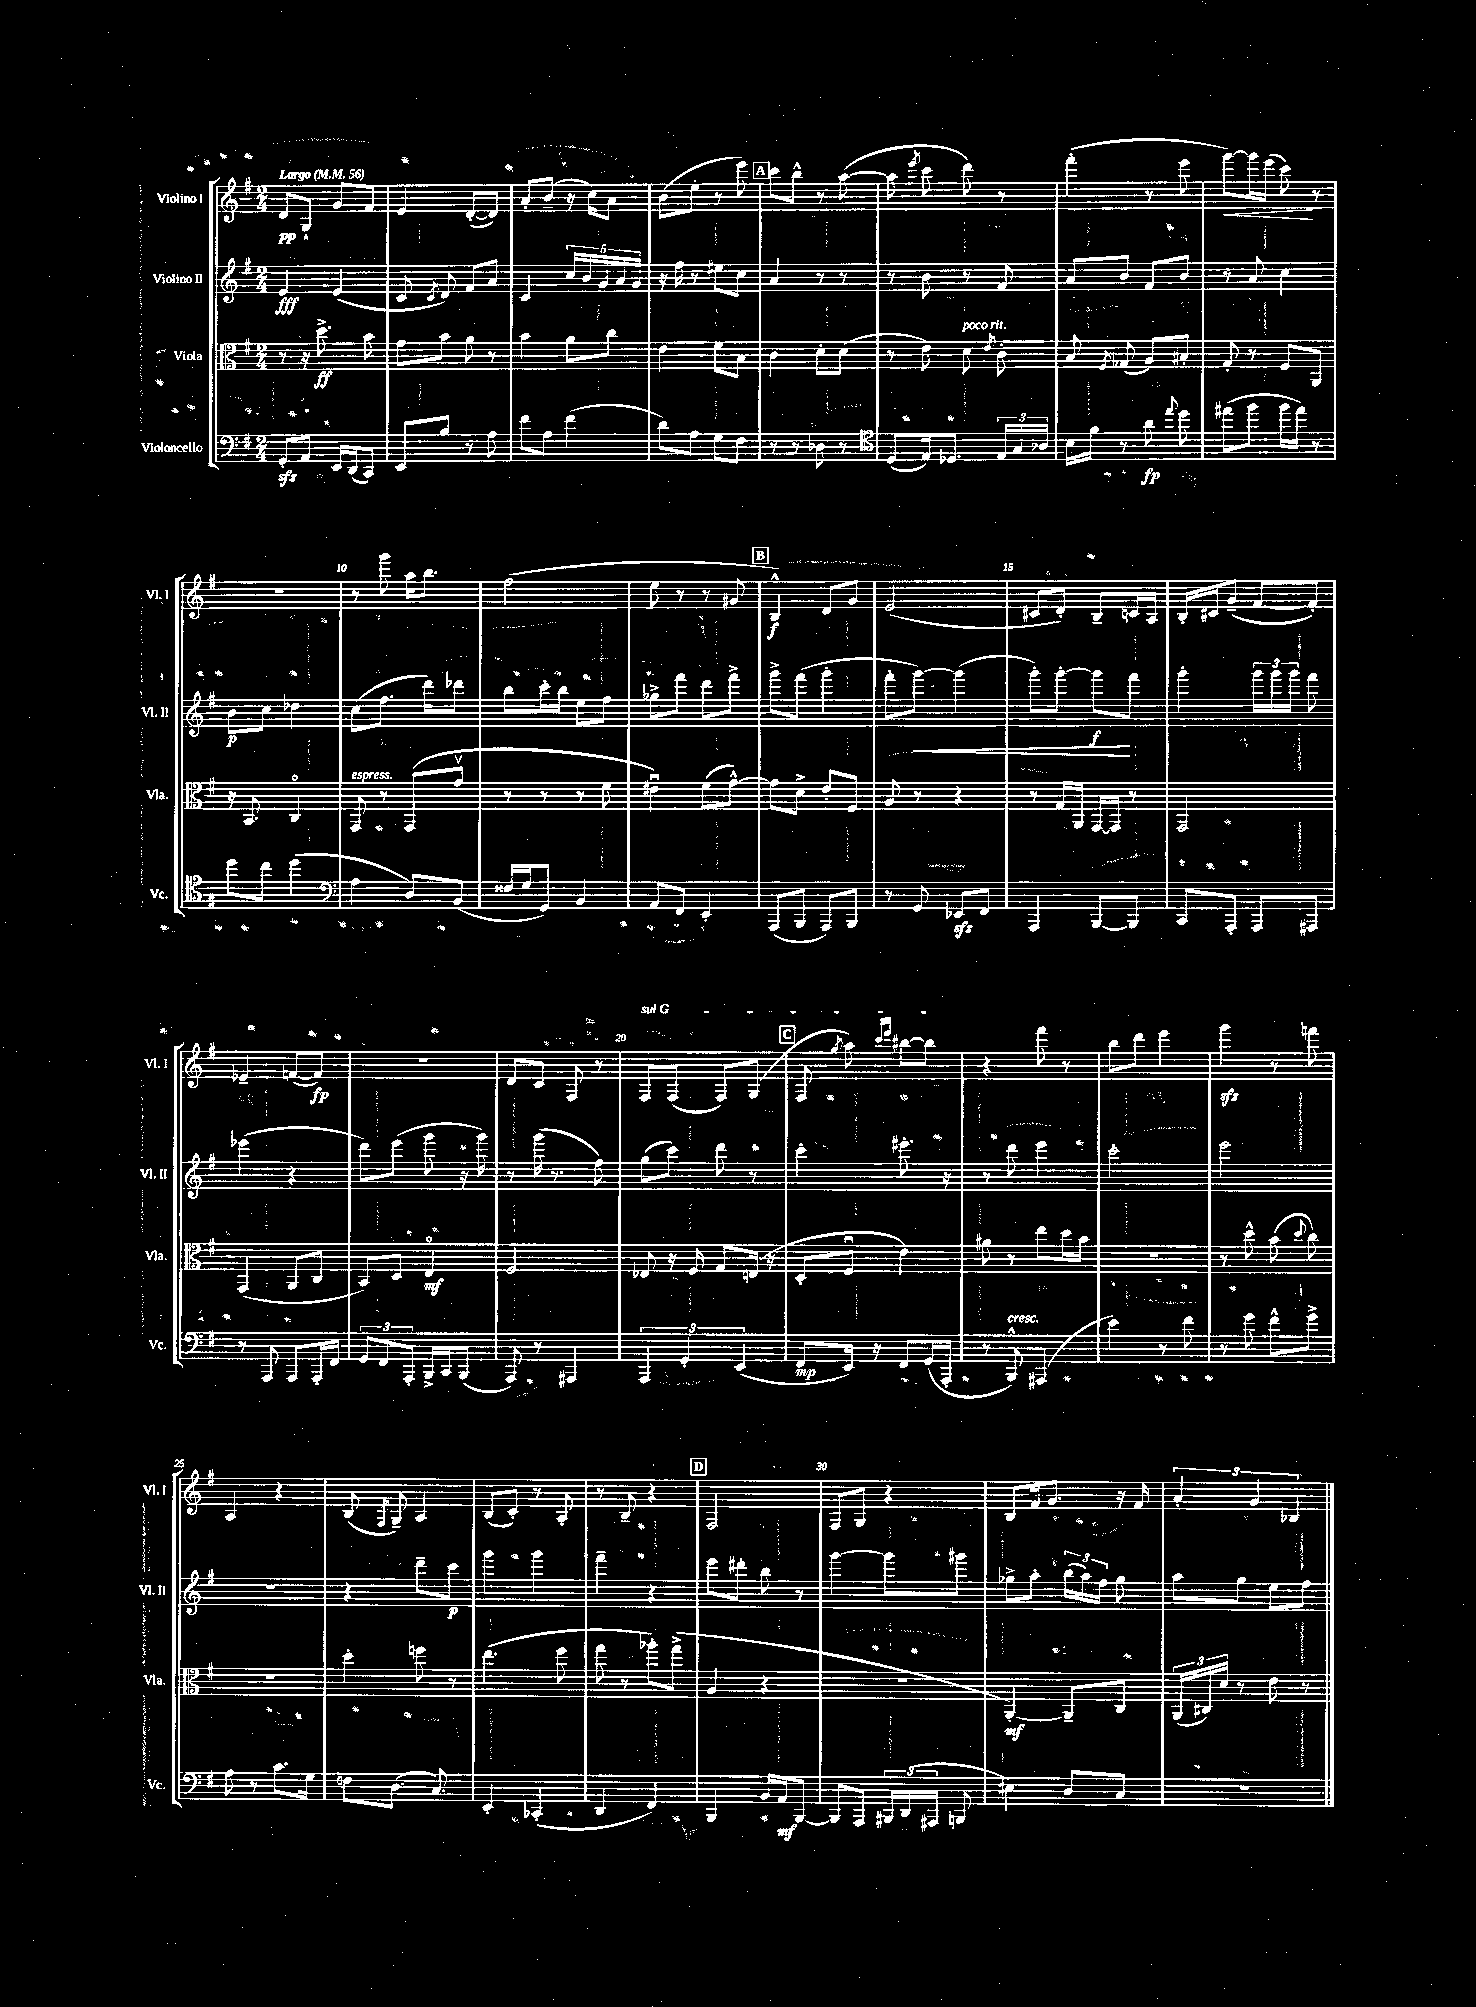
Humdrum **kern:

**kern	**kern	**kern	**kern
*staff4	*staff3	*staff2	*staff1
*clefF4	*clefC3	*clefG2	*clefG2
*k[f#]	*k[f#]	*k[f#]	*k[f#]
*M2/4	*M2/4	*M2/4	*M2/4
*MM56	*MM56	*MM56	*MM56
8GG'	8r	4e	8d
8AA	16r	.	8G`
.	8.dd^	.	.
16EE	.	(4e	8g
(16DD	.	.	.
8CC)	8b	.	8f#
=	=	=	=
8EE	8g	8c	4e
.	.	8qc	.
8B	8b	8d)	.
8r	8a	8f#	([8d'
8A	8r	8a	8d])
=	=	=	=
8f#	4b	4c	8a'
8A	.	.	(8b~
(4f#	8a	20cc	16r
.	.	20b	.
.	.	.	16cc)
.	.	20g	.
.	8cc	.	8a
.	.	20a	.
.	.	20g	.
=	=	=	=
8d)	4e	16r	(8b
.	.	16ff#	.
8A	.	8r	8ee'
8G	8f#	8ee#	8r
8F#	8B	8cc	8eee)
=	=	=	=
8r	4c	4a	8ccc
8r	.	.	8bb^^
8D-	8d'	8r	8r
8r	(8d	8r	([8aa
=	=	=	=
*clefC4	*	*	*
(8D	8r	8r	8aa]
.	.	.	8qeee
16E)	8e)	8b	8ccc
8.D-	.	.	.
.	8d	8r	8ddd)
.	8qe	.	.
24E	8c'	8f#	8r
24G	.	.	.
24A-	.	.	.
=	=	=	=
16B	8B	8a	(4fff#'
16f#	.	.	.
.	8qF#	.	.
8r	(8G-	8b	.
8a	8A)	8f#	8r
8qqee	.	.	.
8dd	8B#'	8b	8eee
=	=	=	=
(8ee#	8G'	8r	[8ggg)
8ff#	8r	8a	16ggg]
.	.	.	(16eee
16ff#	8F#	4cc	8ccc)
16ee#)	.	.	.
8r	8AA	.	8r
=	=	=	=
8dd	16r	8b	2r
.	8.BB	.	.
8cc	.	8cc	.
(4dd	4Co	4dd-	.
=	=	=	=
*clefF4	*	*	*
4A	8GG	(8cc	8r
.	8r	8.ff#	8ggg
8D)	(8GG	.	16aa
.	.	16ddd)	8.bb
(8BB	8gv	8ddd-	.
=	=	=	=
16F##	8r	8bb	(2ff#
16G	.	.	.
8GG)	8r	16ccc'	.
.	.	16bb	.
4BB	8r	8ee	.
.	8f#	8ff#	.
=	=	=	=
8AA	4e#u)	8gg-^	8ee
8FF#	.	8fff#	8r
4EE'	(8f#	8ddd	8r
.	[8g^^)	8fff#^	8g#
=	=	=	=
(8AAA	8g]	8ggg^	4B^^)
8BBB	8d^	(8fff#	.
8AAA)	8e'	4ggg'	8d
8BBB	8F#	.	8g
=	=	=	=
8r	8A	8fff#'	(2e
8GG	8r	[8ggg)	.
8EE-	4r	(4ggg]	.
8FF#	.	.	.
=	=	=	=
4AAA	8r	8ggg')	8c#
.	16G	[8ggg'	8d')
.	16AA	.	.
[8BBB	[16GG	8ggg]	8B~
.	16GG]	.	.
8BBB]	8r	8fff#	16c
.	.	.	16A
=	=	=	=
8CC	2GG	4ggg'	16B'
.	.	.	16c#
8AAA'	.	.	(8g~
8AAA	.	24ggg	[8f#
.	.	24ggg	.
.	.	24ggg	.
8AAA#	.	8fff#	8f#'])
=	=	=	=
8r	(4GG	(4eee-	4e-~
8AAA	.	.	.
8AAA	8AA	4r	([8f
16AAA'	8C	.	8f])
16FF#	.	.	.
=	=	=	=
12GG	8BB)	8ddd)	2r
12FF#	.	.	.
.	8D	(8eee	.
12AAA'	.	.	.
16BBB^	4Eo	8ggg	.
16CC	.	.	.
(8BBB	.	16r	.
.	.	16ggg)	.
=	=	=	=
8AAA)	2F#	8r	8d
8r	.	(16ggg	8c
.	.	8.r	.
4AAA#	.	.	8F#
.	.	8ff#)	8r
=	=	=	=
6AAA	8E-	(8gg	8F#
.	16r	8ccc)	(8F#
6GG'	.	.	.
.	16F#	.	.
.	8G	8ddd	8F#)
(6EE	.	.	.
.	(16E	8r	(8G
.	16r	.	.
=	=	=	=
8FF#	8D'	4ccc'	8F#
.	.	.	8qgg
16EE)	8F#u	.	8aa)
16r	.	.	.
.	.	.	16qqccc
.	.	.	16qqeee
8FF#	4e)	8.eee#'	[8bb#
(16GG	.	.	8bb#]
16AAA'	.	16r	.
=	=	=	=
8r	8a#	8r	4r
8BBB^^)	8r	8ddd	.
(4AAA#	8ee	4eee	8fff#
.	16dd	.	8r
.	16b	.	.
=	=	=	=
4e)	2r	2ccc'	8bb
.	.	.	8ddd
8r	.	.	4eee
8f#	.	.	.
=	=	=	=
8r	8r	2eee	4ggg
8g	8dd^^	.	.
8f#^^	(8b	.	8r
.	8qqdd	.	.
8g^	8cc)	.	8fff
=	=	=	=
8A	2r	2r	4A
8r	.	.	.
8.c	.	.	4r
16G	.	.	.
=	=	=	=
8F	4dd'	4r	(8B
.	.	.	8qF#
(8.D	.	.	8G~)
.	8ff	8ddd~	4A
8.C)	.	.	.
.	8r	8ccc	.
=	=	=	=
4EE'	(4.ee	4ggg	(8B
.	.	.	8c')
(4CC-'	.	4ggg	8r
.	8ff#	.	8A'
=	=	=	=
4DD	8gg	4fff#~	8r
.	8r	.	8B~
4FF#)	8aa-')	4r	4r
.	(8gg^	.	.
=	=	=	=
4BBB	4A	8eee	2F#
.	.	8ddd#'	.
16BB	4r	8bb	.
16AA	.	.	.
[8BBB	.	8r	.
=	=	=	=
8BBB]	2r	[4ggg	8F#
8AAA	.	.	8G
24BBB#	.	8ggg]	4r
(24DD	.	.	.
24AAA#	.	.	.
8BBB	.	8ggg#	.
=	=	=	=
4E#)	[4AA')	8gg-^	8B
.	.	8aa'	16f#
.	.	.	8.g
8D	8AA~]	(24bb	.
.	.	24aa)	.
.	.	24ff#	.
8C	8C	8gg-	16r
.	.	.	16f#
=	=	=	=
2r	(24AA	8aa	6a'
.	24C#)	.	.
.	24d	.	.
.	8r	8gg	.
.	.	.	6g
.	8e	8ee	.
.	.	.	6B-
.	8r	8ff#	.
==	==	==	==
*-	*-	*-	*-
